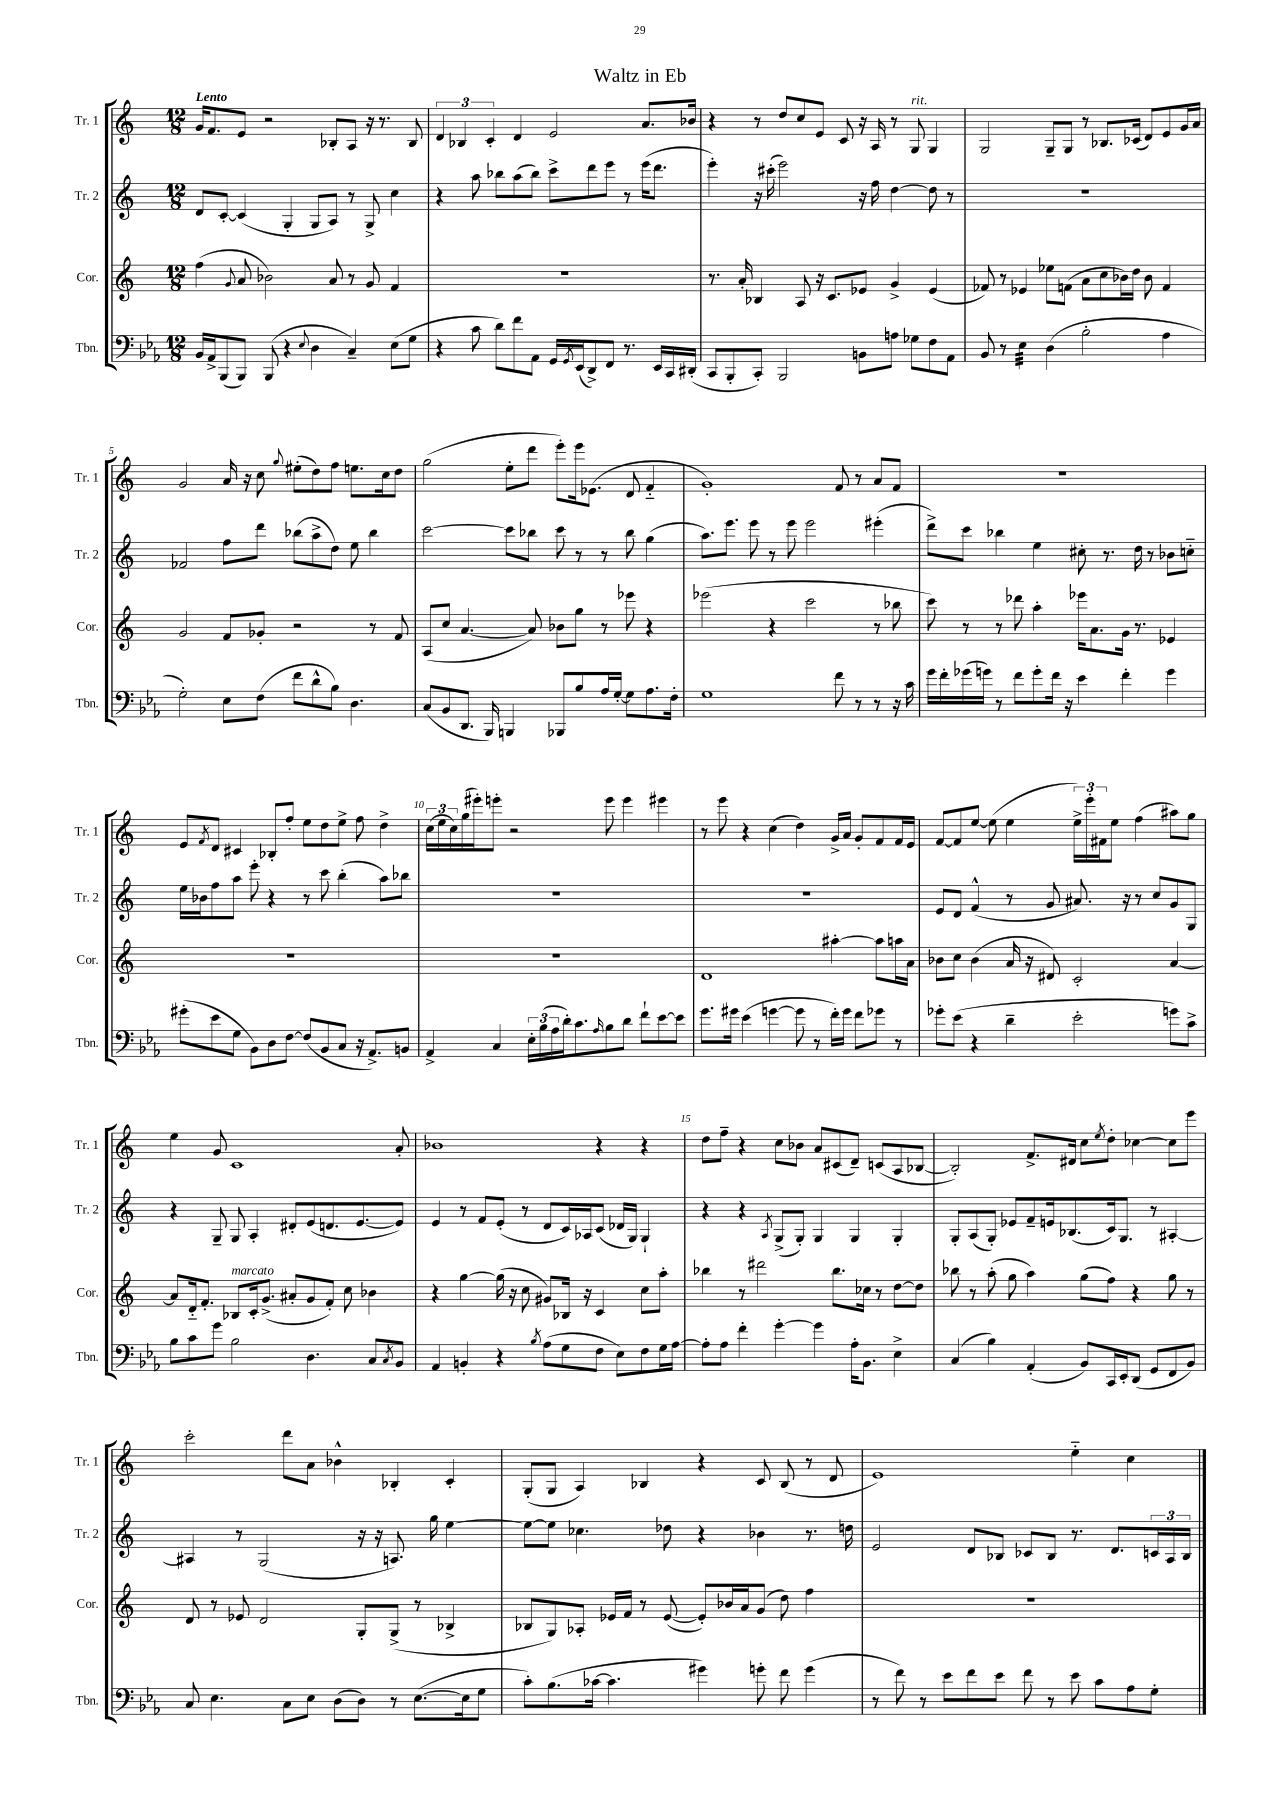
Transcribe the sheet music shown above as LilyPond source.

\header { title = "Waltz in Eb" }
<<
\new StaffGroup <<
\new Staff = "s0" \with { instrumentName = "Tr. 1" shortInstrumentName = "Tr. 1" } {
    \clef treble \key c \major \numericTimeSignature \time 12/8 \tempo "Lento"
    g'16 f'8. e'8 r2 bes8-. a8 r16 r8. bes8 |
    \tuplet 3/2 { d'4 bes4 c'4-. } d'4 e'2 a'8. bes'16 |
    r4 r8 d''8 c''8 e'8 c'8 r16 a16 r8 g8^\markup { \italic "rit." } g4 |
    g2 g8-- g8 r8 bes8. ces'16( d'8) e'8 g'16 a'16 |
    g'2 a'16 r16 c''8 \appoggiatura { g''8 } eis''8-.( d''8) f''8 e''8. c''16 d''8 |
    g''2( e''8-. d'''8 e'''8-.) e'''16 ees'8.( d'8 f'4-_ |
    g'1-.) f'8 r8 a'8 f'8 |
    R1. |
    e'8 \acciaccatura { f'8 } d'8 cis'4 bes8-. f''8-. e''8 d''8 e''8-> f''8 d''4-> |
    \tuplet 3/2 { c''16( e''16 c''16) } g''16( eis'''16-.) e'''8-. r2 e'''8 e'''4 eis'''4 |
    r8 e'''8 r4 c''4( d''4) g'16-> a'16 g'8-. f'8 f'16 e'16 |
    f'8~ f'8 e''8~ e''8( e''4 \tuplet 3/2 { e''16->) e'''16-. fis'16 } e''8 f''4( ais''8) g''8 |
    e''4 g'8 c'1 a'8-. |
    bes'1 r4 r4 |
    d''8 f''8-- r4 c''8 bes'8 a'8 cis'8( d'8--) c'8( a8 bes8~ |
    bes2-.) f'8.-> dis'16 c''8 \acciaccatura { e''8 } d''8-. ces''4~ ces''8 e'''8 |
    c'''2-. d'''8 a'8 bes'4-^ bes4-. c'4-. |
    g8-.( g8 a4) bes4 r4 c'8 bes8( r8 d'8 |
    e'1) e''4-_ c''4 \bar "|." |
}
\new Staff = "s1" \with { instrumentName = "Tr. 2" shortInstrumentName = "Tr. 2" } {
    \clef treble \key c \major \numericTimeSignature \time 12/8
    d'8 c'8~-. c'4( g4-. g8 a8) r8 g8-> c''4 |
    r4 a''8 bes''8 a''8( bes''8) c'''8-> d'''8 e'''8 r8 e'''16( d'''8. |
    e'''4-.) r16 cis'''16-.( e'''2) r16 f''16 d''4~ d''8 r8 |
    R1. |
    fes'2 f''8 d'''8 bes''8( a''8-> d''8) e''8 bes''4 |
    c'''2~ c'''8 bes''8 c'''8 r8 r8 bes''8 g''4( |
    a''8.) e'''8. e'''8 r8 e'''8 e'''2 eis'''4-.( |
    d'''8->) c'''8 bes''4 e''4 cis''8-. r8. d''16 r8 bes'8 c''8-_ |
    e''16 bes'16 f''8 a''8 e'''8-. r4 r8 c'''8 b''4-.( a''8) bes''8 |
    R1. |
    R1. |
    e'8 d'8 f'4-^( r8 g'8 ais'8.) r16 r8 c''8 g'8 g8 |
    r4 g8-- g8 a4-. dis'8-. e'8( d'8. e'8.~ e'8) |
    e'4 r8 f'8 e'8-.( r8 d'8 c'16) aes16 c'8( des'16 g16) g4-! |
    r4 r4 \acciaccatura { a8 } g8->( g8-.) g4 g4 g4-. |
    g8-. a8( g8-.) ees'8 f'8-- e'16 bes8.( c'16) g8. r8 ais4~-. |
    ais4 r8 g2( r16 r16 a8.) g''16 e''4~ |
    e''8~ e''8 ces''4. des''8 r4 bes'4 r8. d''16 |
    e'2 d'8 bes8 ces'8 bes8 r8. d'8. \tuplet 3/2 { c'16 a16 bes16 } \bar "|." |
}
\new Staff = "s2" \with { instrumentName = "Cor." shortInstrumentName = "Cor." } {
    \clef treble \key c \major \numericTimeSignature \time 12/8
    f''4( \appoggiatura { g'8 } a'8 bes'2) a'8 r8 g'8 f'4 |
    R1. |
    r8. a'16-. bes4 a8 r16 c'8. ees'8 g'4-> ees'4( |
    fes'8) r8 ees'4 ees''8 f'8( a'8 c''8 bes'16) d''16 bes'8 f'4 |
    g'2 f'8 ges'8-. r2 r8 f'8 |
    a8( c''8 a'4.~ a'8) bes'8 g''8 r8 ees'''8 r4 |
    ees'''2( r4 c'''2 r8 bes''8 |
    c'''8) r8 r8 des'''8 a''4-. ees'''16 a'8. g'16 r8. ees'4 |
    R1. |
    R1. |
    d'1 ais''4~-. ais''8 a''16 a'16 |
    bes'8 c''8 bes'4( a'16 r16 dis'8) c'2-. a'4~ |
    a'8 d'16-_ f'8.-. bes8^\markup { \italic "marcato" } c'16-. g'8.->( ais'8-. g'8 f'8-.) c''8 bes'4 |
    r4 g''4~ g''16( r16 c''8 gis'8) bes16 r16 c'4 c''8 a''8-. |
    bes''4 r8 dis'''2 bes''8. ces''16 r8 d''8~ d''8 |
    bes''8 r8 a''8-.( g''8 a''4) g''8( f''8) r4 g''8 r8 |
    d'8 r8 ees'8 d'2 g8-. g8->( r8 bes4-> |
    bes8 g8) aes8-. ees'16 f'16 r8 ees'8~( ees'8-.) bes'16 a'16 g'8( d''8) f''4 |
    R1. \bar "|." |
}
\new Staff = "s3" \with { instrumentName = "Tbn." shortInstrumentName = "Tbn." } {
    \clef bass \key ees \major \numericTimeSignature \time 12/8
    bes,16 aes,16-> bes,,8( bes,,8) bes,,8( r4 \appoggiatura { ees8 } d4 c4--) ees8( g8 |
    r4 c'8 d'8) f'8 aes,8 g,16 \acciaccatura { g,8 } ees,16( d,8->) f,8 r8. ees,16 c,16 dis,16-.( |
    c,8 bes,,8-. c,8-.) bes,,2 b,8 a8 ges8 f8 aes,8 |
    bes,8 r8 ees4:32 d4( bes2-. aes4 |
    g2-.) ees8 f8( f'8 d'8-^ bes8) d4. |
    c8( bes,8 d,8. bes,,16) b,,4 bes,,8 bes8 aes16 g16~-. g8 aes8. f16-. |
    g1 f'8 r8 r8 r16 c'16 |
    g'16 f'16-. ges'16( g'16) r8 f'8 g'8-. f'16 r16 ees'4 f'4-. g'4 |
    gis'8-.( ees'8 g8 bes,8) d8 f8~ f8( bes,8 c8 r16 aes,8.->) b,8 |
    aes,4-> c4 \tuplet 3/2 { ees16-. bes16( aes16 } d'16-.) c'8. \grace { aes16 } bes8 d'8 f'8-! ees'8~ ees'8 |
    g'8. gis'16 ees'4( g'4~ g'8 r8 f'16-.) g'16 f'8 ges'8 r8 |
    ges'8-. ees'8( r4 d'4-- ees'2-. g'8) c'8-> |
    bes8 c'8 g'8 bes2 d4. c8 \acciaccatura { c8 } bes,8 |
    aes,4 b,4-. r4 \acciaccatura { bes8 } aes8( g8 f8 ees8) f8 g16 aes16~ |
    aes8-. aes8 f'4-. g'4~-. g'4 aes16-. bes,8. ees4-> |
    c4( bes4) aes,4-.( bes,8) c,16 ees,16-. d,8( g,8 f,8 bes,8) |
    c8 ees4. c8 ees8 d8( d8) r8 ees8.~( ees16 g8 |
    c'8-.) bes8.( ces'16~ ces'4. gis'4) g'8-. f'8 g'4( |
    r8 f'8) r8 ees'8 f'8 ees'8 f'8 r8 ees'8 c'8 aes8 g8-. \bar "|." |
}
>>
>>
\layout { \context { \Score \override BarNumber.break-visibility = ##(#f #t #t) barNumberVisibility = #(every-nth-bar-number-visible 5) } }
